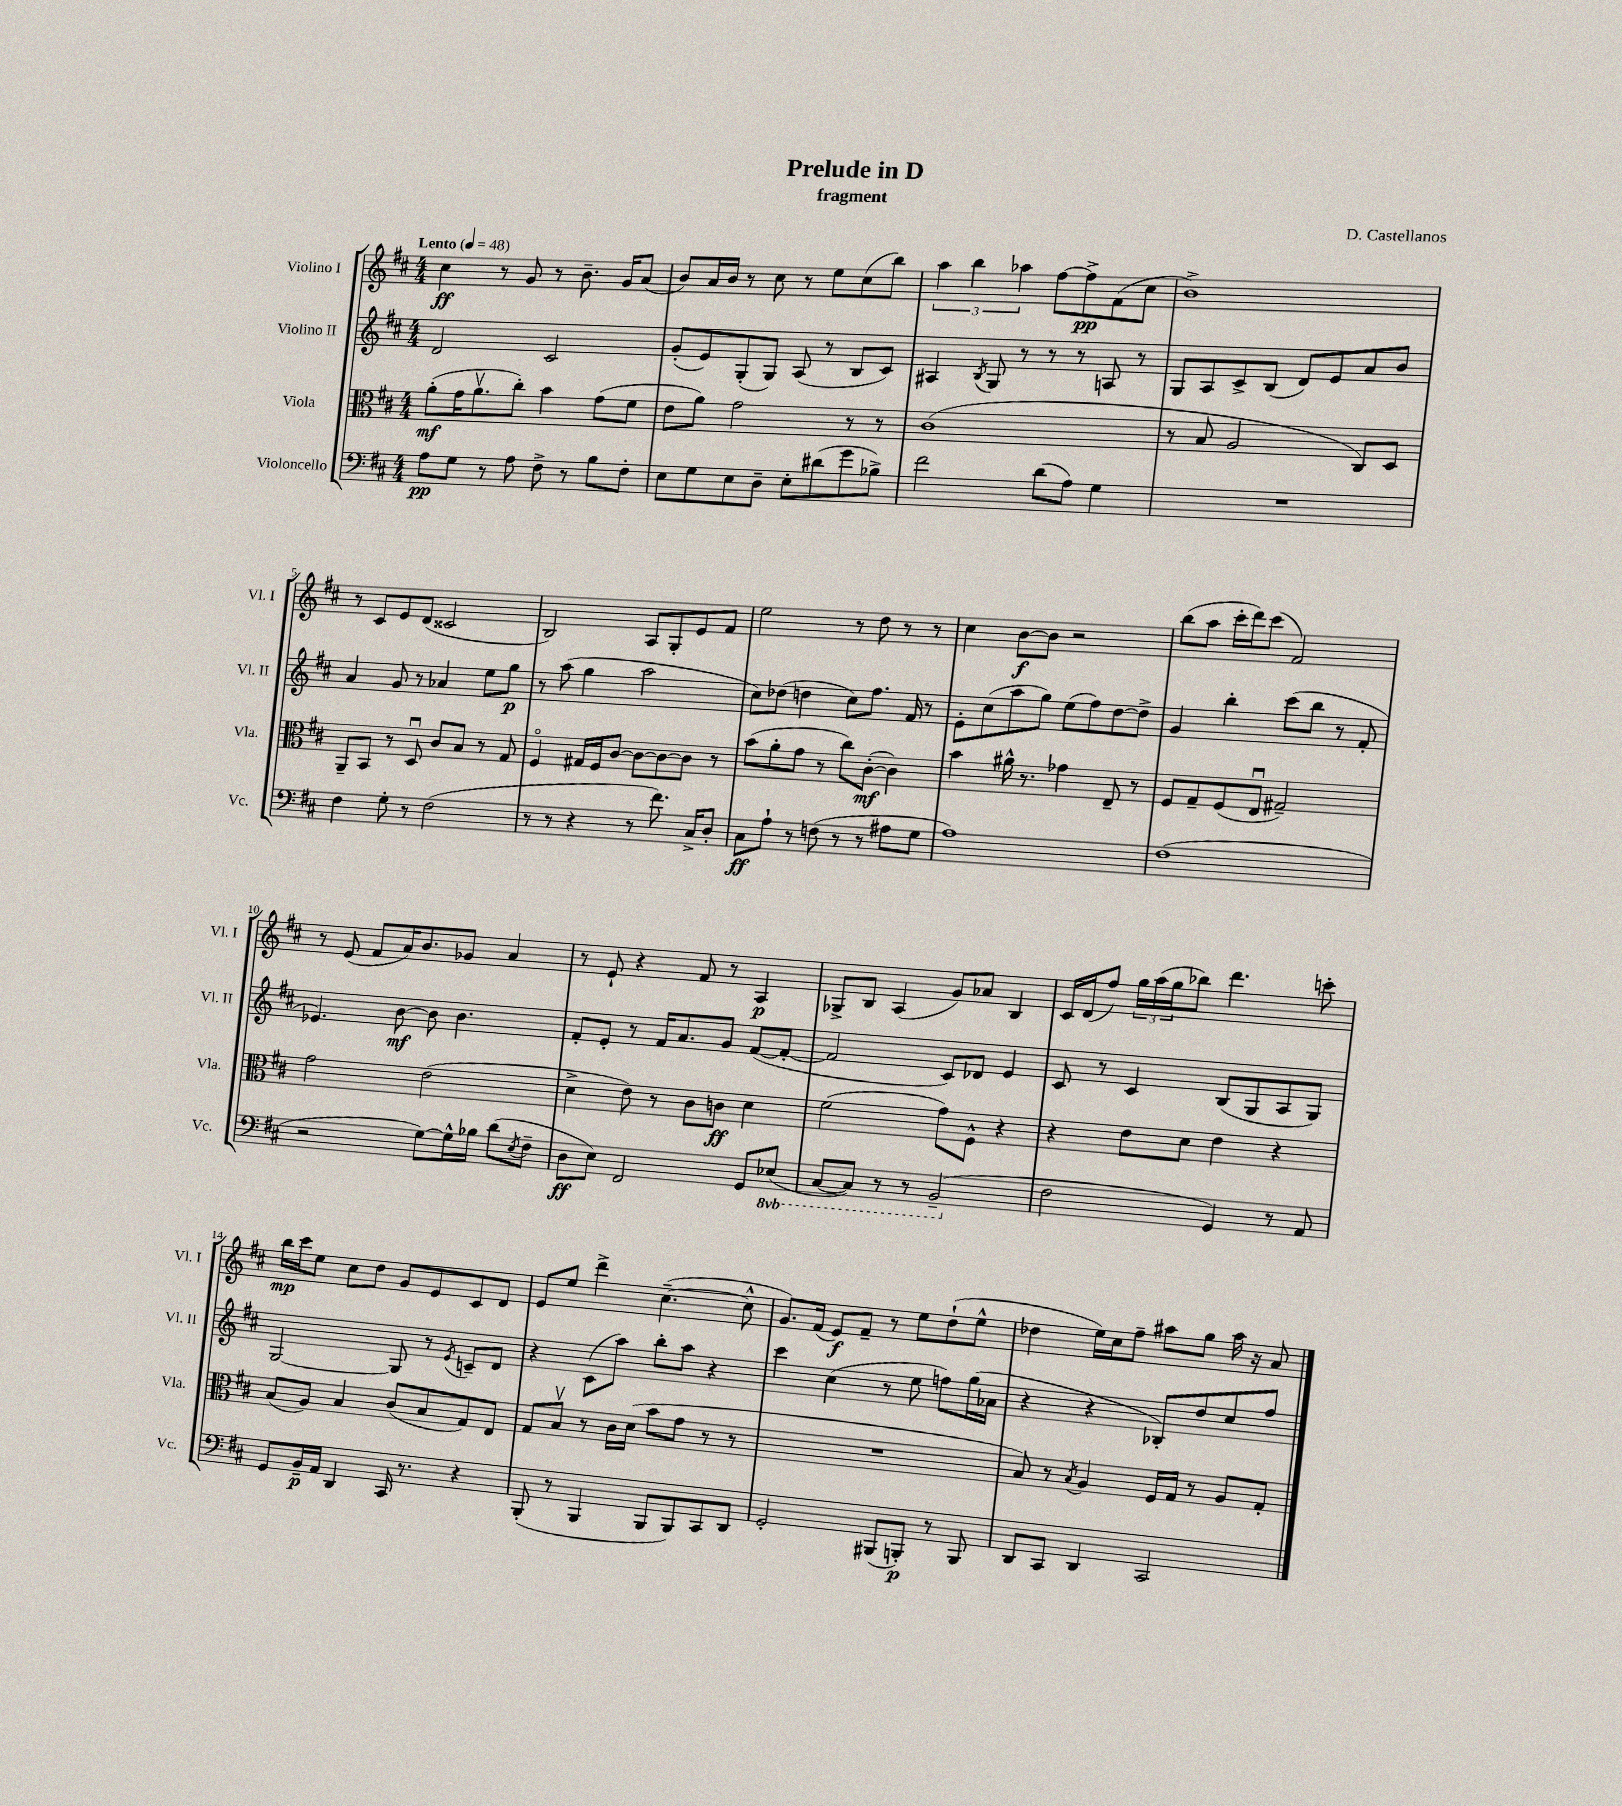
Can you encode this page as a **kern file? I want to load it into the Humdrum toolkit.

**kern	**kern	**kern	**kern
*staff4	*staff3	*staff2	*staff1
*clefF4	*clefC3	*clefG2	*clefG2
*k[f#c#]	*k[f#c#]	*k[f#c#]	*k[f#c#]
*M4/4	*M4/4	*M4/4	*M4/4
*MM48	*MM48	*MM48	*MM48
8A\L	(8a'\L	2d/	4cc#\
8G\J	16g\K	.	.
.	8.av\	.	.
8r	.	.	8r
8A\	8cc#'\J)	.	8g/
8F#^\	4b\	2c#/	8r
8r	.	.	8.b~\
8B\L	(8g\L	.	.
.	.	.	16g/LK
8F#'\J	8f#\J	.	(8a/J
=	=	=	=
8E\L	8e\L	(8g'/L	8b/L)
8G\	8a\J)	8e/)	16a/L
.	.	.	16b/JJ
8E\	2g\	(8G'/	8r
8D~\J	.	8G/J)	8cc#\
8E'\L	.	(8A/	8r
(8d#\	.	8r	8ee\L
8g\	8r	8B/L	(8cc#\
8B-^\J)	8r	8c#/J)	8bb\J)
=	=	=	=
2f#\	(1c#	4A#/	6aa\
.	.	.	6bb\
.	.	8qB/	.
.	.	8G/	.
.	.	.	6aa-\
.	.	8r	.
(8d\L	.	8r	[8ff#\L
8A\J)	.	8r	8ff#^\]
4G\	.	8A/	(8f#\
.	.	8r	8cc#\J
=	=	=	=
1r	8r	8G/L	1b^)
.	8B/	8A/	.
.	2A/	8c#^/	.
.	.	(8B/J	.
.	.	8d/L)	.
.	.	8e/	.
.	8C#/L)	8a/	.
.	8D/J	8b/J	.
=	=	=	=
4F#\	8AA~/L	4a/	8r
.	8BB/J	.	8c#/L
8G'\	8r	8g/	8e/
8r	8Du/	8r	(8d/J
(2F#\	8c#/L	4a-/	2c##/
.	8B/J	.	.
.	8r	8ee\L	.
.	8G/	8gg\J	.
=	=	=	=
8r	4F#o/	8r	2B/)
8r	.	(8aa\	.
4r	16G#/LL	4gg\	.
.	16F#/J	.	.
.	[8c#/J	.	.
8r	8c#\_L	2aa\	8A/L
8.f#\)	8c#\_	.	8G'/
.	8c#\]J	.	8e/
16C#^/LK	.	.	.
8D'/J	8r	.	8f#/J
=	=	=	=
8C#\L	(8b\L	8cc#\L)	2ee\
8A`\J	8a'\	(8dd-\J	.
8r	8g\J	4dd\	.
(8F\	8r	.	.
8r	8cc#\L)	8cc#\L)	8r
8r	([8c#'\J	8.ff#\J	8dd\
8A#\L	4c#\])	.	8r
.	.	16f#/	.
8G\J	.	8r	8r
=	=	=	=
1A)	4b\	8e'\L	4cc#\
.	.	(8cc#\	.
.	16a#^^\	8aa\	[8b\L
.	8.r	.	.
.	.	8gg\J)	8b\]J
.	4g-\	(8ee\L	2r
.	.	8ff#\)	.
.	8E~/	[8dd\	.
.	8r	8dd^\]J	.
=	=	=	=
(1F#	8F#/L	4g/	(8bb\L
.	8G~/	.	8aa\J
.	(8F#/	4bb'\	16ccc#'\LL
.	.	.	16ddd\J)
.	8Eu/J	.	(8ccc#\J
.	2G#~/)	(8ccc#\L	2f#/)
.	.	8bb\J	.
.	.	8r	.
.	.	8f#'/	.
=	=	=	=
2r	2g\	4.e-/)	8r
.	.	.	(8e/
.	.	.	8f#/L
.	.	[8b\	16a/K)
.	.	.	8.b/
[8G\L)	(2e\	8b\]	.
16G^^\]L	.	4.b\	8g-/J
16B-\JJ	.	.	.
(8d\L	.	.	4a/
8qE/	.	.	.
8F#~\J	.	.	.
=	=	=	=
8D\L	4d^\	8f#'/L	8r
8E\J)	.	8e'/J	8e`/
2FF#/	8e\)	8r	4r
.	8r	16f#/LK	.
.	.	8.a/	.
.	8c#\L	.	8f#/
.	8c\J	8g/J	8r
8GG/L	4d\	([8f#/L	4A/
(8EE-/J	.	8f#'/_J	.
=	=	=	=
[8CC#/L	(2f#\	2f#/]	8G-^/L
8CC#/]J)	.	.	8B/J
8r	.	.	(4A/
8r	.	.	.
(2BBB~/	8g\L)	8c#/L)	8g/L)
.	8F#^^\J	8d-/J	8a-/J
.	4r	4e/	4B/
=	=	=	=
2F#\	4r	8c#/	16c#/LL
.	.	.	(16d/J
.	.	8r	8ff#/J)
.	8e\L	4c#/	24gg\LL
.	.	.	(24aa\
.	.	.	24gg\J
.	8d\J	.	8bb-\J)
4GG/)	4e\	(8B/L	4.ddd\
.	.	8G/	.
8r	4r	8A/	.
8AA/	.	8G/J)	8ccc'\
=	=	=	=
8GG/L	(8B/L	[2G/	16bb\LL
.	.	.	16ccc#\J
16BB~/L	8A/J)	.	8ee\J
16AA/JJ	.	.	.
4DD/	4B/	.	8cc#\L
.	.	.	8dd\J
16CC#/	(8c#/L	8G/]	8g/L
8.r	.	.	.
.	8B/	8r	8e/
.	.	8qe/	.
4r	8G/)	8c~/L	8c#/
.	8E/J	8d/J	8d/J
=	=	=	=
(8BBB'/	8G/L	4r	8e/L
8r	8Bv/J	.	8ee/J
4BBB/	8r	(8c#\L	4ddd^\
.	16c#\LL	8aa\J)	.
.	(16d\JJ	.	.
8BBB/L	8b\L	8bb'\L	([4.cc#~\
8BBB/)	8g\J	8aa\J	.
8CC#/	8r	4r	.
8DD/J	8r	.	8cc#^^\]
=	=	=	=
2GG'/	1r	4ccc#\	8.g/L)
.	.	.	(16f#/Jk
.	.	(4cc#\	8e/L)
.	.	.	8f#~/J
(8BBB#/L	.	8r	8r
8BBB'/J)	.	8ee\	8ee\L
8r	.	8ff\L)	(8dd`\
8BBB/	.	(16gg\L	8ee^^\J
.	.	16a-\JJ	.
=	=	=	=
8DD/L	8B/)	4r	4dd-\
8CC#/J	8r	.	.
.	8qB/	.	.
4DD/	4A/	4r	16ee\LL)
.	.	.	16cc#\J
.	.	.	8ff#~\J
2CC#/	16F#/LL	8B-'/L)	8aa#\L
.	16G/JJ	.	.
.	8r	8dd/	8gg\J
.	8A/L	8cc#/	16aa#\
.	.	.	16r
.	8G'/J	8ff#/J	8a/
==	==	==	==
*-	*-	*-	*-
